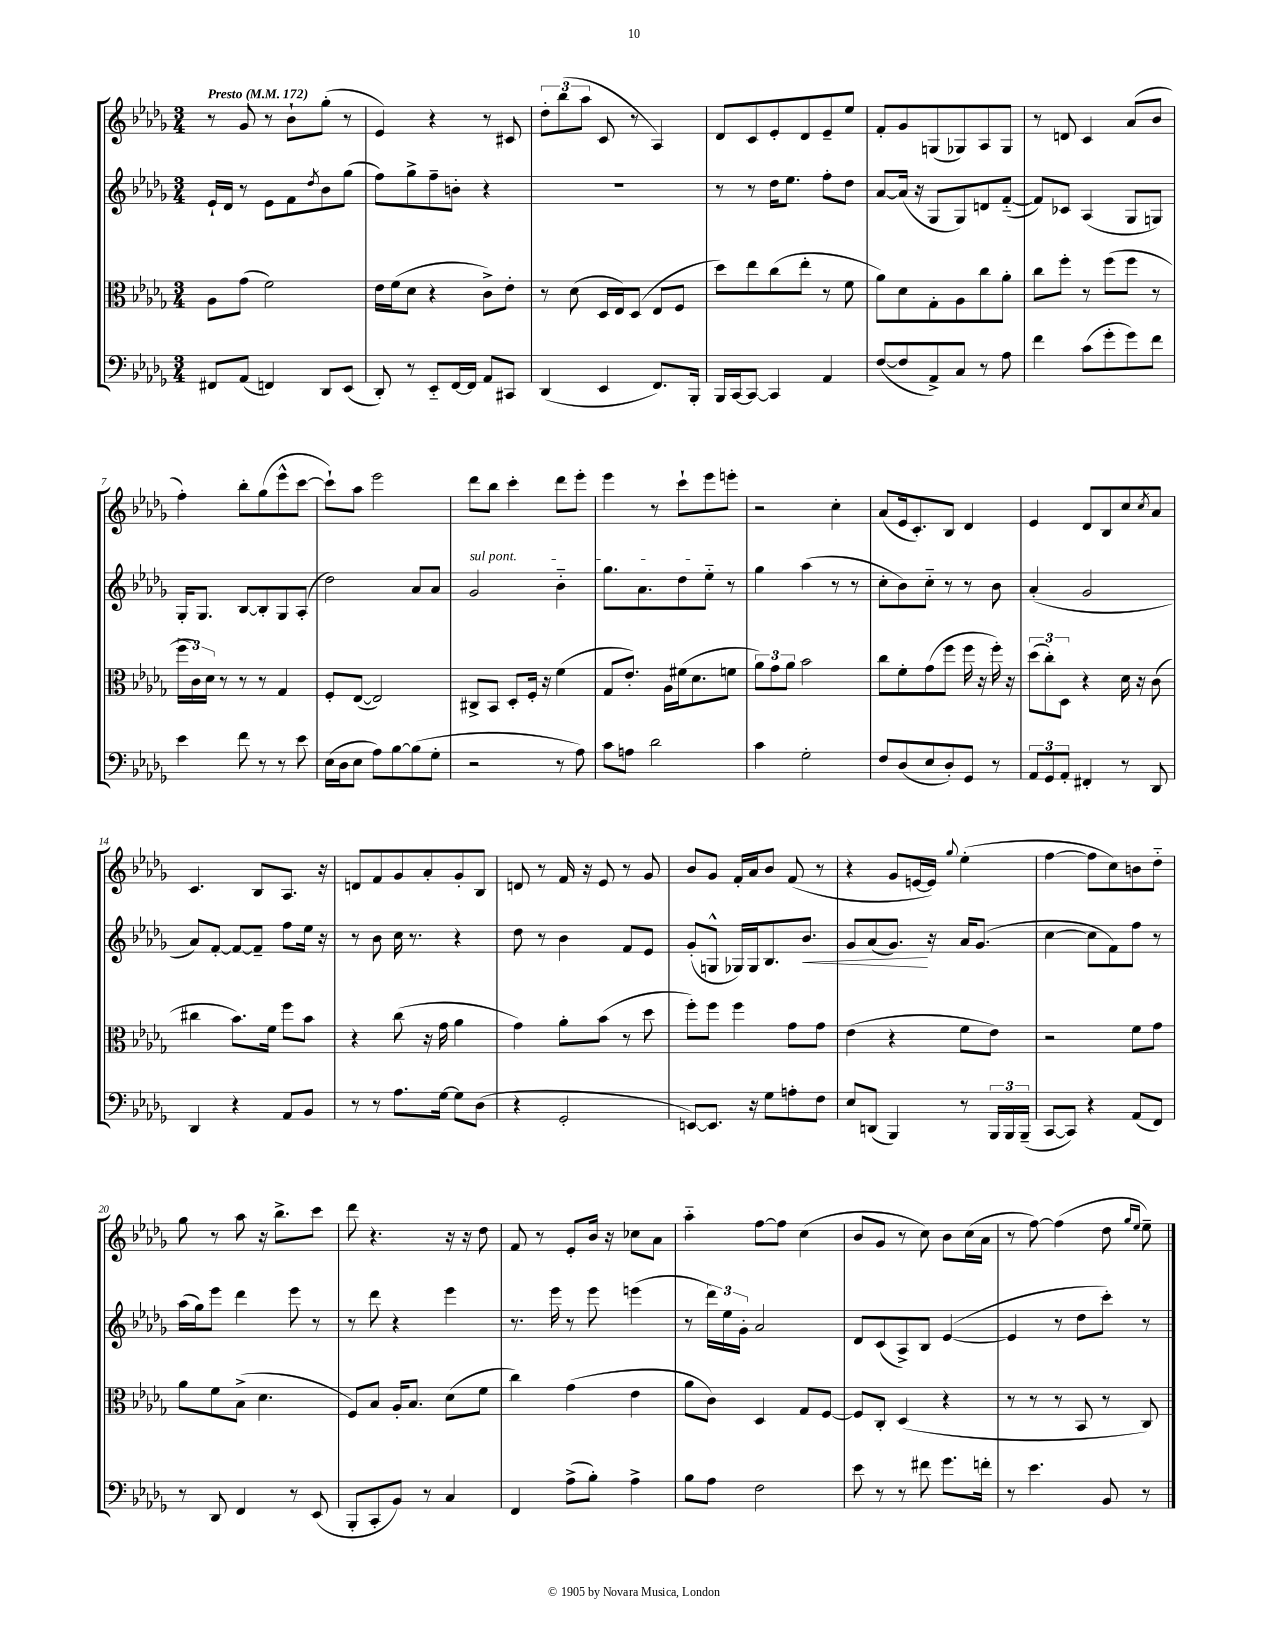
<<
\new StaffGroup <<
\new Staff = "s0" {
    \clef treble \key des \major \numericTimeSignature \time 3/4 \tempo "Presto" 4 = 172
    r8 ges'8 r8 bes'8-! ges''8-.( r8 |
    ees'4) r4 r8 cis'8 |
    \tuplet 3/2 { des''8-. bes''8( aes''8 } c'8 r8 aes4) |
    des'8 c'8 ees'8-. des'8 ees'8-- ees''8 |
    f'8-. ges'8 g8( ges8) aes8 ges8 |
    r8 d'8 c'4 aes'8( bes'8 |
    f''4-.) bes''8-. ges''8( ees'''8-^ c'''8~ |
    c'''8-!) aes''8 ees'''2 |
    des'''8 bes''8 c'''4-. des'''8 ees'''8-. |
    ees'''4 r8 c'''8-! ees'''8 e'''8-. |
    r2 c''4-. |
    aes'8( ees'16 c'8.-.) bes8 des'4 |
    ees'4 des'8 bes8 c''8 \acciaccatura { c''8 } aes'8 |
    c'4. bes8 aes8. r16 |
    d'8 f'8 ges'8 aes'8-. ges'8-. bes8 |
    d'8 r8 f'16 r16 ees'8 r8 ges'8 |
    bes'8 ges'8 f'16-. aes'16 bes'8 f'8( r8 |
    r4 ges'8 e'16~ e'16) \appoggiatura { ges''8 } ees''4-.( |
    f''4~ f''8 c''8) b'8 des''8-_ |
    ges''8 r8 aes''8 r16 bes''8.-> c'''8 |
    des'''8 r4. r16 r16 des''8 |
    f'8 r8 ees'8-. bes'16 r16 ces''8 aes'8 |
    aes''4-_ f''8~ f''8 c''4( |
    bes'8 ges'8 r8 c''8) bes'8 c''16( aes'16 |
    r8 f''8~) f''4( des''8 \grace { ges''16 ees''16 } ees''8--) \bar "|." |
}
\new Staff = "s1" {
    \clef treble \key des \major \numericTimeSignature \time 3/4
    ees'16-! des'16 r8 ees'8 f'8 \acciaccatura { des''8 } bes'8 ges''8( |
    f''8) ges''8-> f''8-- b'8-. r4 |
    R2. |
    r8 r8 des''16 ees''8. f''8-. des''8 |
    aes'8~ aes'16( r16 ges8 ges8) d'8 f'8~-_( |
    f'8) ces'8 aes4( ges8 g8) |
    ges16-. ges8. bes8~ bes8-. ges8 aes8-.( |
    des''2) aes'8 aes'8 |
    \once \override TextSpanner.bound-details.left.text = \markup { \italic "sul pont." } ges'2\startTextSpan bes'4-_ |
    ges''8. aes'8. des''8 ees''8-_\stopTextSpan r8 |
    ges''4 aes''4( r8 r8 |
    c''8-. bes'8) c''8-_ r8 r8 bes'8 |
    aes'4-.( ges'2 |
    aes'8) f'8~-. f'8~ f'8-- f''8 ees''16 r16 |
    r8 bes'8 c''16 r8. r4 |
    des''8 r8 bes'4 f'8 ees'8 |
    ges'8-.( g8-^ ges16) ges16 bes8. bes'8.\< |
    ges'8 aes'8( ges'8.\!) r16 aes'16 ges'8.( |
    c''4~ c''8 f'8) f''8 r8 |
    aes''16( ges''16) ees'''8 des'''4 ees'''8 r8 |
    r8 des'''8 r4 ees'''4 |
    r8. ees'''16 r8 ees'''8 e'''4( |
    r8 \tuplet 3/2 { des'''16) ees''16 ges'16-. } aes'2 |
    des'8 c'8( aes8->) bes8 ees'4~( |
    ees'4 r8 des''8 c'''8-.) r8 \bar "|." |
}
\new Staff = "s2" {
    \clef alto \key des \major \numericTimeSignature \time 3/4
    aes8 ges'8( f'2) |
    ees'16 f'16( des'8 r4 c'8->) ees'8-. |
    r8 des'8( des16 ees16) des8( ees8 f8 |
    des''8) ees''8 c''8( ees''8-. r8 f'8 |
    aes'8) des'8 ges8-. aes8 c''8 aes'8-. |
    c''8 f''8-. r8 f''8( f''8 r8 |
    \tuplet 3/2 { f''16 c'16) des'16 } r8 r8 r8 ges4 |
    f8-. ees8~( ees2) |
    cis8-> bes,8 des8-. f16-. r16 f'4( |
    ges8 ees'8.-.) aes16 fis'16( des'8. f'8 |
    \tuplet 3/2 { aes'8) ges'8 aes'8 } bes'2 |
    c''8 f'8-. ges'8( f''8 f''16 r16 f''16-.) r16 |
    \tuplet 3/2 { des''8( c''8-.) des8 } r4 des'16 r16 c'8( |
    cis''4 bes'8.) f'16 f''8 bes'8 |
    r4 c''8( r16 ges'16 aes'4 |
    ges'4) aes'8-. bes'8( r8 des''8 |
    f''8-.) f''8 f''4 ges'8 ges'8 |
    ees'4( r4 f'8 ees'8) |
    r2 f'8 ges'8 |
    aes'8 f'8 bes8->( des'4. |
    f8) bes8 aes16-. bes8. des'8( f'8 |
    c''4) ges'4( ees'4 |
    aes'8 c'8) des4 ges8 f8~ |
    f8 c8-. des4( r4 |
    r8 r8 r8 bes,8 r8 c8) \bar "|." |
}
\new Staff = "s3" {
    \clef bass \key des \major \numericTimeSignature \time 3/4
    fis,8 aes,8( f,4) des,8 ees,8( |
    des,8-.) r8 ees,8-_ f,16~ f,16 aes,8 cis,8 |
    des,4( ees,4 f,8.) bes,,16-. |
    bes,,16 c,16~ c,8~ c,4 aes,4 |
    f8~( f8 aes,8->) c8 r8 aes8 |
    f'4 c'8( ges'8-. ges'8) f'8 |
    ees'4 f'8 r8 r8 ees'8 |
    ees16( des16 ees8 aes8) bes8~ bes8( ges8-. |
    r2 r8 aes8) |
    c'8 a8 des'2 |
    c'4 ges2-. |
    f8 des8( ees8 des8-.) ges,8 r8 |
    \tuplet 3/2 { aes,8 ges,8 aes,8-. } fis,4-. r8 des,8 |
    des,4 r4 aes,8 bes,8 |
    r8 r8 aes8. ges16~ ges8 des8( |
    r4 ges,2-. |
    e,8~) e,8. r16 ges8 a8-. f8 |
    ees8 d,8( bes,,4) r8 \tuplet 3/2 { bes,,16 bes,,16 bes,,16--( } |
    c,8~ c,8) r4 aes,8( f,8) |
    r8 des,8 f,4 r8 ees,8( |
    bes,,8-. c,8-. bes,8) r8 c4 |
    f,4 aes8->( bes8-.) aes4-> |
    bes8 aes8 f2 |
    ees'8 r8 r8 fis'8 ges'8. f'16-. |
    r8 ees'4. bes,8 r8 \bar "|." |
}
>>
>>
